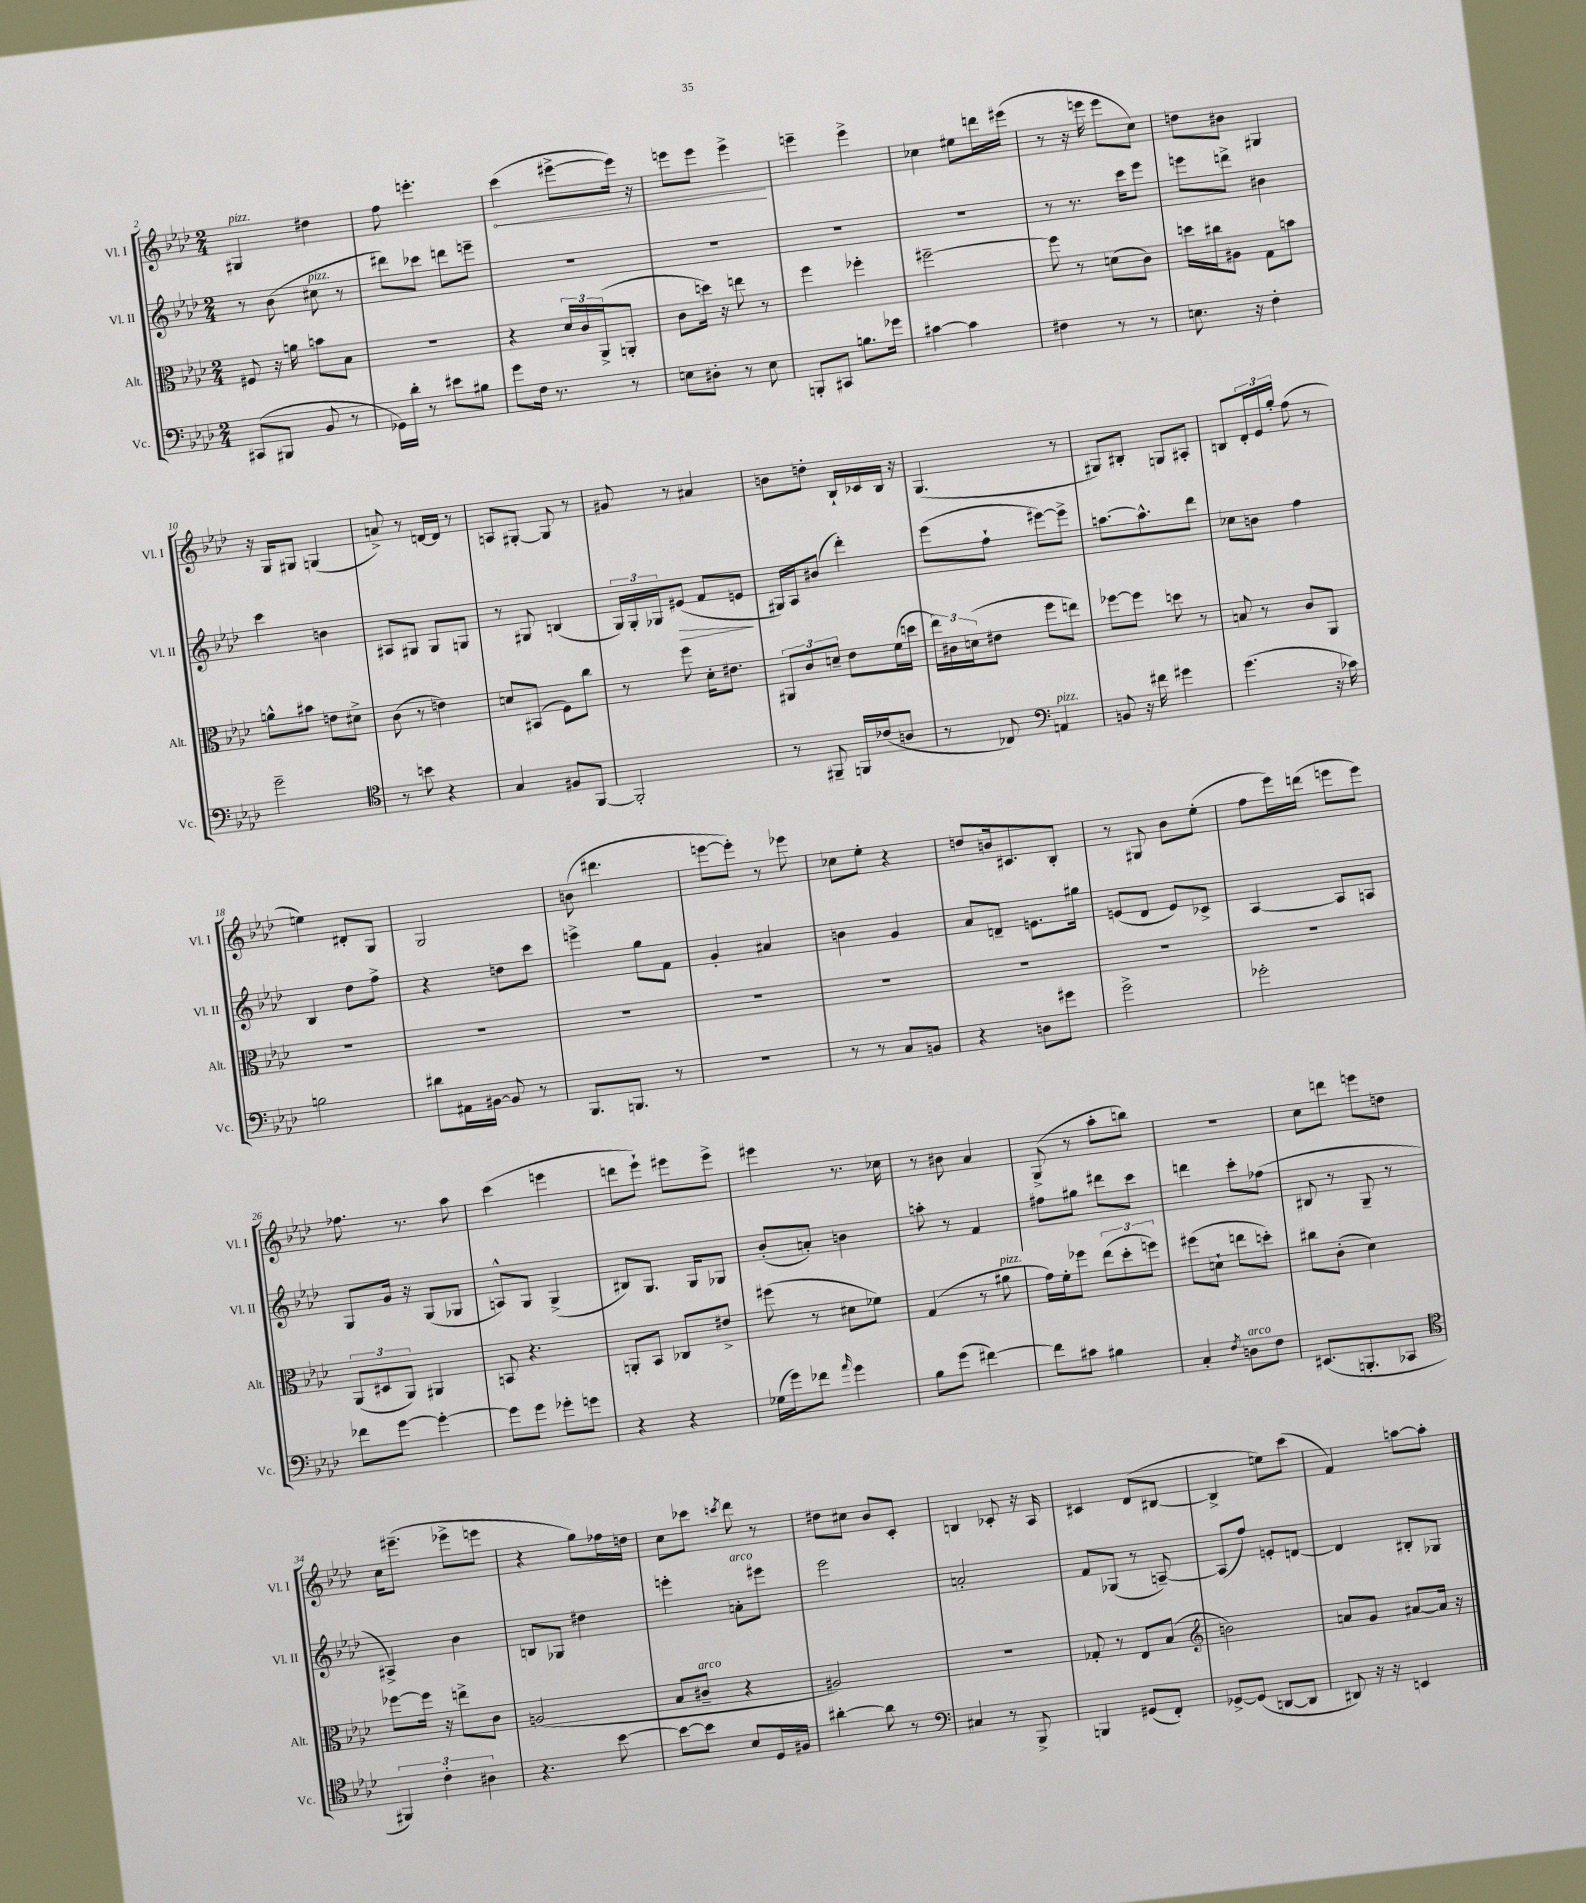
<<
\new StaffGroup <<
\new Staff = "s0" \with { instrumentName = "Vl. I" shortInstrumentName = "Vl. I" } {
    \clef treble \key aes \major \numericTimeSignature \time 2/4
    gis4^\markup { \italic "pizz." } dis''4 |
    f''8 e'''4.-. |
    \once \override Hairpin.circled-tip = ##t c'''4\<( eis'''8~-> eis'''16) r16 |
    e'''8 e'''8 e'''4->\! |
    e'''4-- e'''4-> |
    ces''4 eis''8 d'''16 eis'''16( |
    r8 r16 e'''16 e'''8 c''8) |
    d''8 bis'8 gis4 |
    r16 g16 gis8 g4( |
    a'8->) r8 d'16~ d'16 r8 |
    a8 gis8~-. gis8 r8 |
    gis'8 r8 ais'4 |
    b'8 d''8-. bes16-! ces'16 bes16 r16 |
    g4.( r8 |
    gis8) bis8-. g8 ais8-. |
    b8 \tuplet 3/2 { des'16-. ees'16 g''16-. } f''8( r8 |
    e''4) dis'8-. g8 |
    g2 |
    b'8( dis'''4. |
    e'''8~ e'''8-.) r8 ees'''8 |
    ces''8 ees''8-. r4 |
    d''8 b'16 cis'8. bes8-. |
    r8 gis8 bes'8 ees''8-.( |
    f''8 ees'''16) d'''16( e'''8 e'''8) |
    fes''8. r8. aes''8 |
    c'''4( e'''4 |
    d'''8 ees'''8-!) eis'''8 eis'''8-> |
    eis'''4 r8. ces''16 |
    r8 bis'8 aes'4 |
    g8->( r8 aes''8-. b''8) |
    R2 |
    c''8 d'''8 e'''8 d''8 |
    c''16 eis'''8.--( ees'''8-> e'''8 |
    r4 g''8) fes''16 d''16 |
    c''8 ces'''8 \acciaccatura { c'''8 } des'''8 r8 |
    dis''8 cis''8 bes'8 c'8-. |
    b4 ces'8-. r16 aes16 |
    cis'4 des'8( bis8~ |
    bis4-> e''8) c'''8( |
    f'4) a''8~ a''8-. \bar "|." |
}
\new Staff = "s1" \with { instrumentName = "Vl. II" shortInstrumentName = "Vl. II" } {
    \clef treble \key aes \major \numericTimeSignature \time 2/4
    r8 bes'8( cis''8^\markup { \italic "pizz." } r8 |
    dis'''8) ces'''8 d'''8 e'''8-- |
    R2 |
    R2 |
    r2 |
    R2 |
    r8 r8. c'''16 ees'''8 |
    e'''8 d'''8-> bis'4 |
    c'''4 b'4 |
    ais8 gis8 gis8 g8 |
    r8 gis8 b4( |
    \tuplet 3/2 { g16) g16-. ges16 } eis'8\>( f'8 e'8\! |
    gis16) aes16 bis'8( des'''4-.) |
    ees'''8( f''8-! eis'''8~) eis'''8-> |
    a''8.~ a''8.-^ des'''8 |
    ces''8 b'8 f''4 |
    bes4 des''8 f''8-> |
    r4 d''8 c'''8 |
    e'''4-> g''8 f'8 |
    g'4-. ais'4 |
    b'4 g'4 |
    aes'8 d'8-- e'8. gis''16 |
    e'8( des'8 e'8) ces'8-> |
    aes4~ aes8 a8 |
    g8 g'16 r16 g8( ges8 |
    a8-^) g8 g4->( |
    bis8) g8. g16 ges8 |
    bes'8-.( a'8-.) b'4 |
    a''8-. r8 f'4 |
    fis''8 gis''8 dis'''8 c'''8 |
    d'''4 c'''8-. fes''8( |
    bis8 r8 g8-- r8 |
    ais4->) bes'4 |
    b8 ges8 dis''4 |
    e'''4-. a'8-.^\markup { \italic "arco" } eis'''8 |
    ees'''2 |
    a'2-. |
    f'8 ges8( r8 a8~--) |
    a8( f''8) e'8-. d'8~ |
    d'4 bis8-. ges8 \bar "|." |
}
\new Staff = "s2" \with { instrumentName = "Alt." shortInstrumentName = "Alt." } {
    \clef alto \key aes \major \numericTimeSignature \time 2/4
    fis8 r16 a'16 b'8 bes8 |
    R2 |
    r4 \tuplet 3/2 { des'16 c'16 aes,16->( } a,8-. |
    c'8 d''16) r16 e''8 r8 |
    f''4 fes''4-. |
    fis''2~-- |
    fis''8 r8 d'8( c'8) |
    d''16 cis''16 ais8 g8 b'8 |
    a'8-^ bis'8 e'8 dis'8-> |
    c'8( r8 e'4) |
    d'8 bis,8( f8) c''8 |
    r8 f''8 des'16-. eis'8. |
    \tuplet 3/2 { ais,8 c'8 d'8-- } ees'8 f'16( d''16 |
    \tuplet 3/2 { ees''16) cis'16 d'16( } eis'8 f''8 e''8) |
    fes''8~ fes''8 d''8 r8 |
    b8 r8 c'8 aes,8 |
    R2 |
    R2 |
    R2 |
    R2 |
    R2 |
    R2 |
    R2 |
    R2 |
    \tuplet 3/2 { aes,8( dis8 aes,8) } ais,4 |
    b,8 r4. |
    a,8-. bes,8 ces8 eis'8-> |
    fis''8( r8 dis'8 fes'8) |
    g4( r8 ais'8^\markup { \italic "pizz." } |
    g'16) f'16-. fes''8 \tuplet 3/2 { ees''8( des''8-. f''8) } |
    fis''8( d'8-! e''8 d''8-.) |
    cis''8 c'8-.( des'4) |
    fes''8~ fes''16 r16 e''8-> c'8 |
    a2( |
    bes8 cis'8--^\markup { \italic "arco" } r4 |
    ais2) |
    r2 |
    ges8-. r8 ees8 bes8( |
    \clef treble b'2) |
    a'8 g'8 ais'8~ ais'16 r16 \bar "|." |
}
\new Staff = "s3" \with { instrumentName = "Vc." shortInstrumentName = "Vc." } {
    \clef bass \key aes \major \numericTimeSignature \time 2/4
    cis,8( bis,,8 bes,8 r8 |
    ges,16) des'16-. r8 eis'8 bis8 |
    g'8 f16 r8. r8 |
    e8 dis8-. r8 e8 |
    b,,8-. cis,8 b8. ges'16 |
    cis'4~ cis'4 |
    fis4 r8 r8 |
    e8. r16 f4-. |
    g'2-- |
    \clef tenor r8 b'8 r4 |
    g4 fis8 f,8~ |
    f,2-. |
    r8 fis,8-- f,16 ces'16( a8 |
    r8 ces8) \clef bass a,4^\markup { \italic "pizz." } |
    b,8 r16 fis'16 gis'4 |
    g'4.( r16 ces'16) |
    b2 |
    dis'8 ais,16 bis,16~ bis,8 r8 |
    bes,,8. b,,8. r8 |
    r2 |
    r8 r8 c8 b,8 |
    r4 d8 gis'8 |
    g'2-> |
    ges'2-. |
    fes'8 g'8~ g'4~-. |
    g'8 g'8 ges'8-. g'8 |
    r4 r4 |
    ges16( g'16) fes'8 \grace { aes'16 } g'4 |
    bes8 g'8( fis'4~) |
    fis'8 cis'8 bis4 |
    c4-. \acciaccatura { f8 } d8^\markup { \italic "arco" } f8 |
    eis,8.( b,,8.-. ces,8 |
    \clef tenor \tuplet 3/2 { fis,4) c'4-. ais4 } |
    r4. bes'8~ |
    bes'8~ bes'8 bes8 des16 fis16 |
    ais'4~-. ais'8 r8 |
    \clef bass cis4 r8 bes,,8-> |
    b,,4 gis,8( f,8-.) |
    ges,8~-> ges,8( d,8~ d,8 |
    dis,8) r16 r16 e,4 \bar "|." |
}
>>
>>
\layout { \context { \Score currentBarNumber = #2 } }
